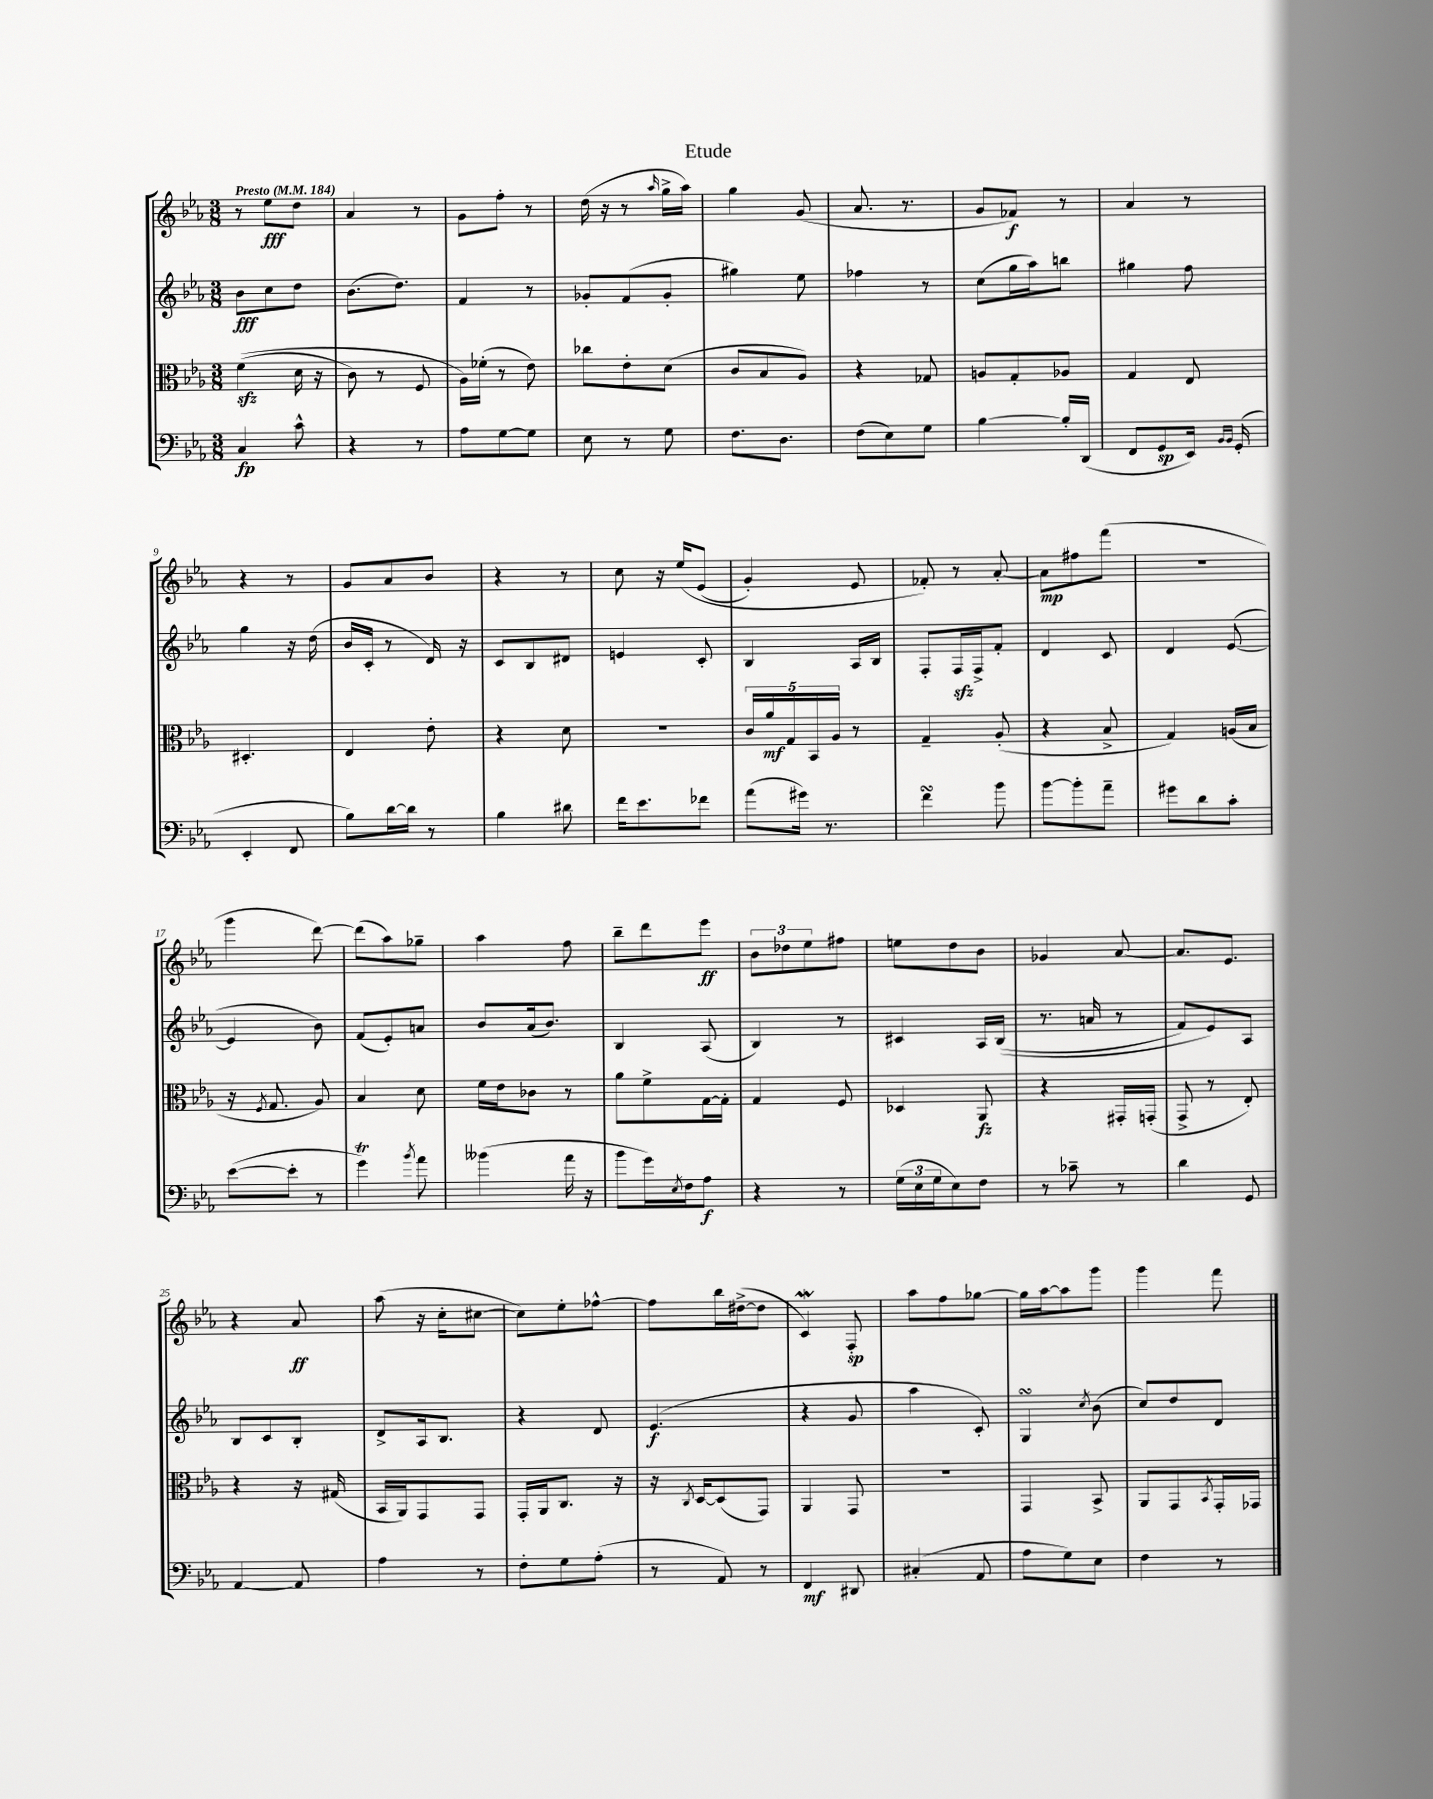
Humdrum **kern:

**kern	**kern	**kern	**kern
*staff4	*staff3	*staff2	*staff1
*clefF4	*clefC3	*clefG2	*clefG2
*k[b-e-a-]	*k[b-e-a-]	*k[b-e-a-]	*k[b-e-a-]
*M3/8	*M3/8	*M3/8	*M3/8
*MM184	*MM184	*MM184	*MM184
4C	&((4f	8b-	8r
.	.	8cc	8ee-
8c^^	16d	8dd	8dd
.	16r	.	.
=	=	=	=
4r	8c)	(8.b-	4a-
.	8r	.	.
.	.	8.dd)	.
8r	8F	.	8r
=	=	=	=
8A-	16A-&)	4f	8g
.	(16f-'	.	.
[8G	8r	.	8ff'
8G]	8e-)	8r	8r
=	=	=	=
8E-	8cc-	8g-'	(16dd
.	.	.	16r
8r	8e-'	(8f	8r
.	.	.	16qqaa-
8G	(8d	8g-'	16gg^
.	.	.	16aa-)
=	=	=	=
8.F	8c	4gg#)	4gg
.	8B-	.	.
8.D	.	.	.
.	8A-)	8ee-	(8g
=	=	=	=
(8F	4r	4ff-	8.a-
8E-)	.	.	.
.	.	.	8.r
8G	8G-	8r	.
=	=	=	=
[4B-	8A	(8cc	8g
.	8G'	16gg	8f-)
.	.	16aa-)	.
16B-']	8A-	8bb	8r
(16DD	.	.	.
=	=	=	=
8FF	4G	4gg#	4a-
8GG	.	.	.
16EE-)	8E-	8ff	8r
16qqBB-	.	.	.
16qqBB-	.	.	.
(16GG'	.	.	.
=	=	=	=
4EE-'	4.D#'	4gg	4r
8FF	.	16r	8r
.	.	(16dd	.
=	=	=	=
8B-)	4E-	16b-	8g
.	.	16c'	.
[16d	.	8r	8a-
16d]	.	.	.
8r	8e-'	16d)	8b-
.	.	16r	.
=	=	=	=
4B-	4r	8c	4r
.	.	8B-	.
8d#	8d	8d#	8r
=	=	=	=
16f	4.r	4e	8cc
8.e-	.	.	.
.	.	.	16r
.	.	.	&(16ee-
8f-	.	8c'	(8e-
=	=	=	=
(8a-	20c	4B-	4g')
.	20a-	.	.
.	20G	.	.
16g#)	.	.	.
.	20BB-	.	.
8.r	.	.	.
.	20A-	.	.
.	8r	16A-	8e-
.	.	16B-	.
=	=	=	=
4f	4G~	8F'	8f-'&)
.	.	16F	8r
.	.	16F^	.
8b-	(8A-'	8f'	[8a-'
=	=	=	=
[8b-	4r	4d	8a-]
8b-']	.	.	8ff#
8a-~	8B-^	8c	(8fff
=	=	=	=
8g#	4G)	4d	4.r
8d	.	.	.
8c'	(16A	([8e-	.
.	16B-	.	.
=	=	=	=
([8e-	16r	4e-]	4ggg
.	8qF	.	.
.	8.G	.	.
8e-']	.	.	.
8r	8A-)	8b-)	[8ddd)
=	=	=	=
4g)	4B-	(8f	(8ddd]
.	.	8e-')	8aa-)
8qb-	.	.	.
8a-	8d	8a	8gg-~
=	=	=	=
(4b--	16f	8b-	4aa-
.	16e-	.	.
.	8c-	(16a-	.
.	.	8.b-)	.
16a-	8r	.	8ff
16r	.	.	.
=	=	=	=
8b-	8a-	4B-	8bb-~
16g)	8f^	.	8ddd
8qE-	.	.	.
16F	.	.	.
8A-	[16G	(8A-	8eee-
.	16G']	.	.
=	=	=	=
4r	4G	4B-)	12b-
.	.	.	12dd-
.	.	.	12ee-
8r	8F	8r	8ff#
=	=	=	=
(24G	4D-	4c#	8ee
24E-	.	.	.
24G	.	.	.
8E-)	.	.	8dd
8F	8AA-	16A-	8b-
.	.	&((16B-	.
=	=	=	=
8r	4r	8.r	4g-
8c-~	.	.	.
.	.	16a	.
8r	16GG#'	8r	[8a-
.	(16GG'	.	.
=	=	=	=
4d	8GG^	8f)	8.a-]
.	8r	8e-&)	.
.	.	.	8.e-
8GG	8E-')	8A-	.
=	=	=	=
[4AA-	4r	8B-	4r
.	.	8c	.
8AA-]	16r	8B-'	8a-
.	(16G#	.	.
=	=	=	=
4A-	16BB-	8d^	(8aa-
.	16AA-)	.	.
.	8GG	16A-	16r
.	.	8.B-	16cc'
8r	8GG	.	[8cc#
=	=	=	=
8F'	16GG'	4r	8cc#])
.	16AA-	.	.
8G	8.C	.	8ee-'
(8A-'	.	8d	[8ff-^^
.	16r	.	.
=	=	=	=
8r	16r	(4.e-	8ff-]
.	8qC	.	.
.	[16D	.	.
8AA-)	(8D]	.	16bb-
.	.	.	([16dd#^
8r	8GG)	.	8dd#]
=	=	=	=
4FF	4AA-	4r	4c)
8DD#	8GG	8g	8F'
=	=	=	=
(4C#'	4.r	4aa-	8aa-
.	.	.	8ff
8AA-	.	8c')	[8gg-
=	=	=	=
8A-	4GG	4G	16gg-]
.	.	.	[16aa-
8G)	.	.	8aa-]
.	.	8qcc	.
8E-	8BB-^	(8b-	8ggg
=	=	=	=
4F	8AA-	8cc)	4ggg
.	8GG	8dd	.
.	8qBB-	.	.
8r	16GG'	8d	8fff
.	16GG-	.	.
==	==	==	==
*-	*-	*-	*-
